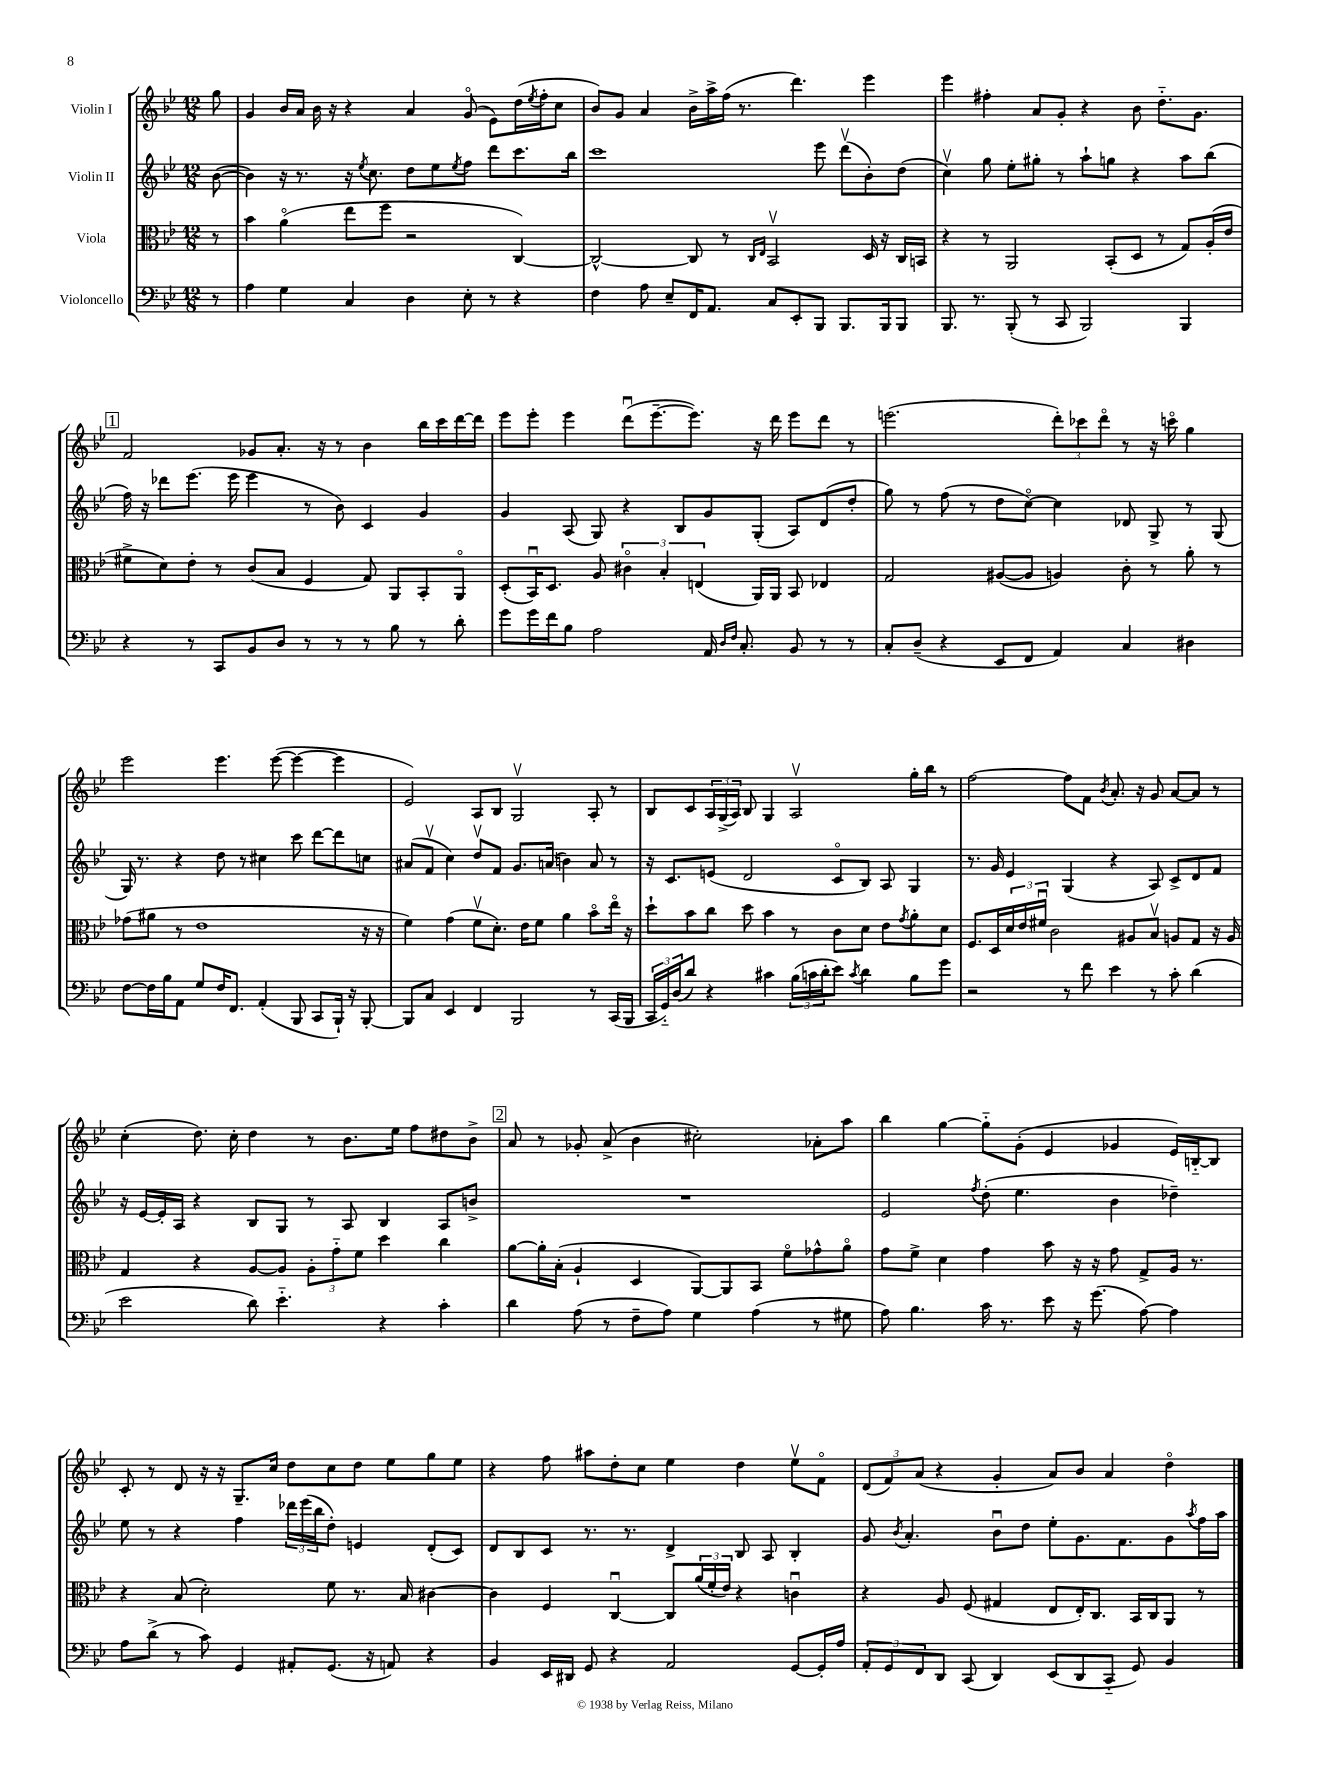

**kern	**kern	**kern	**kern
*part4	*part3	*part2	*part1
*staff4	*staff3	*staff2	*staff1
*I"Violoncello	*I"Viola	*I"Violin II	*I"Violin I
*clefF4	*clefC3	*clefG2	*clefG2
*k[b-e-]	*k[b-e-]	*k[b-e-]	*k[b-e-]
*M12/8	*M12/8	*M12/8	*M12/8
=	=	=	=
8r	8r	([8b-\	8gg\
=1	=1	=1	=1
4A\	4b-\	4b-\])	4g/
4G\	(4a\	16r	16b-/LL
.	.	8.r	16a/JJ
.	.	.	16b-\
.	.	.	16r
4C/	8ee-\L	16r	4r
.	.	8qee-/	.
.	.	8.cc\	.
.	8ff\J	.	.
4D\	2r	8dd\L	4a/
.	.	8ee-\	.
.	.	8qee-/	.
8E-'\	.	8ff\J	(8g/
8r	.	8ddd\L	8e-\L)
4r	[4C/)	8.ccc\	(16dd\L
.	.	.	8qee-/
.	.	.	16ff'\J
.	.	.	8cc\J
.	.	16bb-\Jk	.
=2	=2	=2	=2
4F\	2C^^/_	1ccc	8b-/L)
.	.	.	8g/J
8A\	.	.	4a/
8E-~/L	.	.	.
16FF/K	8C/]	.	16b-^\LL
8.AA/J	.	.	16aa^\
.	8r	.	(16ff\JJ
.	.	.	8.r
.	16qqC/LL	.	.
.	16qqE-/JJ	.	.
8C/L	2BB-v/	.	.
8EE-'/	.	.	4.ddd\)
8BBB-/J	.	8eee-\	.
8.BBB-/L	.	(8dddv\L	.
.	16D/	8b-'\)	4eee-\
16BBB-/k	16r	.	.
8BBB-/J	16C/LL	(8dd\J	.
.	16BBn/JJ	.	.
=3	=3	=3	=3
8.BBB-/	4r	4ccv\)	4eee-\
8.r	.	.	.
.	8r	8gg\	4ff#X'\
(8BBB-'/	2AA/	8ee-'\L	.
8r	.	8gg#X'\J	8a/L
8CC/	.	8r	8g'/J
2BBB-/)	.	8aa`\L	4r
.	(8BB-'/L	8ggn\J	.
.	8D/J	4r	8b-\
.	8r	.	8.dd\L
4BBB-/	8G/L)	8aa\L	.
.	.	.	8.g\J
.	(16A'/L	(8bb-\J	.
.	16e-/JJ	.	.
!!LO:LB:g=z
!!LO:REH:place=s1:t=1
=4	=4	=4	=4
4r	8f#X^\L	16ff\)	2f/
.	.	16r	.
.	8d\)	8ddd-X\L	.
8r	8e-'\J	(8.eee-\J	.
8CC/L	8r	.	.
.	.	16eee-\	.
8BB-/	(8c/L	4eee-\	8g-X/L
8D/J	8B-/J	.	8.a'/J
8r	4F/	8r	.
.	.	.	16r
8r	.	8b-\)	8r
8r	8G/)	4c/	4b-\
8B-\	8AA/L	.	.
8r	8BB-'/	4g/	16bb-\LL
.	.	.	16ccc\
8d'\	8AA/J	.	[16ddd\
.	.	.	16ddd\JJ]
=5	=5	=5	=5
8g\L	(8D'/L	4g/	8eee-\L
16g\L	16BB-u/K)	.	8eee-'\J
16f\J	8.D/J	.	.
8B-\J	.	(8A/	4eee-\
2A\	8A/	8G/)	.
.	6c#X\	4r	(8dddu\L
.	.	.	[8.eee-~\
.	6B-'/	.	.
.	.	8B-/L	.
.	.	.	8.eee-\J])
.	(6En/	.	.
16AA/	.	8g/	.
16qqD/LL	.	.	.
16qqF/JJ	.	.	.
8.C'/	.	.	.
.	16AA/LL)	(8G'/J	16r
.	16AA/JJ	.	16ddd\
8BB-/	8BB-/	8A/L)	8eee-\L
8r	4E-X/	(8d/	8ddd\J
8r	.	8dd'/J	8r
=6	=6	=6	=6
8C'/L	2G/	8gg\)	(2.eeen\
(8D~/J	.	8r	.
4r	.	(8ff\	.
.	.	8r	.
8EE-/L	([8A#X/L	8dd\L	.
8FF/J	8A#/J]	[8cc\J)	.
4AA/)	4An/)	4cc\]	12ddd'\L)
.	.	.	12ccc-X\
.	.	.	12ddd\J
4C/	8c'\	8d-X/	8r
.	8r	8G^/	16r
.	.	.	16cccn\
4D#X\	8a'\	8r	4gg\
.	8r	(8G/	.
!!LO:LB:g=z
=7	=7	=7	=7
[8F\L	(8g-X\L	16G/)	2eee-\
.	.	8.r	.
16F\L]	8a#X\J	.	.
16B-\J	.	.	.
8AA\J	8r	4r	.
8G/L	1e-	.	.
16F/K	.	8dd\	4.eee-\
8.FF/J	.	.	.
.	.	8r	.
(4AA'/	.	4cc#X\	.
.	.	.	([8eee-\
8BBB-/	.	8ccc\	4eee-\_
8CC/L	.	[8ddd\L	.
16BBB-`/Jk)	.	8ddd\]	4eee-\]
16r	.	.	.
[8BBB-'/	16r	8ccn\J	.
.	16r	.	.
=8	=8	=8	=8
8BBB-/L]	4f\)	(8a#X/L	2e-/)
8C/J	.	8fv/J	.
4EE-/	(4g\	4cc\)	.
4FF/	8fv\L	8ddv/L	8A/L
.	8.d'\J)	8f/J	8B-/J
2BBB-/	.	8.g/L	2Gv/
.	16e-\KL	.	.
.	8f\J	.	.
.	.	(16an/Jk	.
.	4a\	4bn\)	.
8r	8b-\L	8a/	8A'/
(16CC/LL	16ee-\Jk	8r	8r
16BBB-/JJ	16r	.	.
=9	=9	=9	=9
24CC/LL	8dd`\L	16r	8B-/L
24GG/)	.	.	.
.	.	8.c/L	.
(24D/J	.	.	.
8d/J)	8b-\	.	8c/
4r	8cc\J	(8en/J	24A/L
.	.	.	(24G^/
.	.	.	24A/JJ)
.	8dd\	2d/	8B-/
4c#X\	4b-\	.	4G/
(24B-\LL	8r	.	2Av/
24cn\	.	.	.
24d'\J	.	.	.
8e-\J)	8c\L	8c/L	.
8qc/	.	.	.
4d\	8d\J	8B-/J)	.
.	8e-\L	8A/	.
.	8qg/	.	.
8B-\L	8a'\	4G/	16gg'\LL
.	.	.	16bb-\JJ
8g\J	8d\J	.	8r
=10	=10	=10	=10
2r	8.F/L	8.r	[2ff\
.	16D/L	16g/	.
.	24d/	4e-/	.
.	24e-/	.	.
.	24f#Xu/JJ	.	.
.	2c\	.	.
8r	.	(4G/	8ff\L]
8f\	.	.	8f\J
.	.	.	8qb-/
4e-\	.	4r	8.a'/
.	8A#X/L	.	.
.	.	.	16r
8r	8B-v/J	8A/)	8g/
8c'\	8An/L	8c^/L	[8a/L
(4d\	8G/J	8d/	8a/J]
.	16r	8f/J	8r
.	16A/	.	.
!!LO:LB:g=z
=11	=11	=11	=11
2e-\	4G/	16r	(4cc'\
.	.	[16e-/LL	.
.	.	16e-'/]	.
.	.	16A/JJ	.
.	4r	4r	8.dd\)
.	.	.	16cc'\
8d\)	[8A/L	8B-/L	4dd\
4.e-\	8A/J]	8G/J	.
.	12A'\L	8r	8r
.	12g\	.	.
.	.	8A/	8.b-\L
.	12f\J	.	.
4r	4dd\	4B-/	.
.	.	.	16ee-\Jk
.	.	.	8ff\L
4c'\	4cc\	8A/L	8dd#X\
.	.	8bn^/J	8b-^\J
!!LO:REH:place=s1:t=2
=12	=12	=12	=12
4d\	[8a\L	1.r	8a/
.	16a'\L]	.	8r
.	(16B-'\JJ	.	.
(8A\	4A`/	.	8g-X'/
8r	.	.	(8a^/
8F~\L	4D/	.	4b-\
8A\J)	.	.	.
4G\	[8AA/L)	.	2cc#X'\)
.	8AA/]	.	.
(4A\	8BB-/J	.	.
.	8f\L	.	.
8r	8g-X^^\	.	8a-X'\L
8G#X\	8a\J	.	8aa\J
=13	=13	=13	=13
8A\)	8g\L	2e-/	4bb-\
4.B-\	8f^\J	.	.
.	4d\	.	[4gg\
.	.	8qff/	.
16c\	4g\	(8dd'\	8gg\L]
8.r	.	.	.
.	.	4.ee-\	(8g'\J
8e-\	8b-\	.	4e-/
16r	16r	.	.
(8.g\	16r	.	.
.	8g\	4b-\	4g-X/
[8A\)	8G^/L	.	.
4A\]	16A/Jk	4dd-X~\)	16e-/LL)
.	8.r	.	[16Bn/J
.	.	.	8B/J]
!!LO:LB:g=z
=14	=14	=14	=14
8A\L	4r	8ee-\	8c'/
(8d^\J	.	8r	8r
8r	(8B-/	4r	8d/
8c\)	2d'\)	.	16r
.	.	.	16r
4GG/	.	4ff\	8.G~/L
.	.	.	16cc/Jk
8AA#X'/L	.	24ddd-X\LL	8dd\L
.	.	(24eee-\	.
.	.	24bb-\J	.
(8.GG/J	8f\	8dd'\J)	8cc\
.	8.r	4en/	8dd\J
16r	.	.	.
8AAn/)	.	.	8ee-\L
.	16B-/	.	.
4r	[4c#X\	(8d'/L	8gg\
.	.	8c/J)	8ee-\J
=15	=15	=15	=15
4BB-/	4c#\]	8d/L	4r
.	.	8B-/	.
16EE-/LL	4F/	8c/J	8ff\
16DD#X/JJ	.	.	.
8GG/	.	8.r	8aa#X\L
4r	[4Cu/	.	8dd'\
.	.	8.r	.
.	.	.	8cc\J
2AA/	8C/L]	4d^/	4ee-\
.	(24a/L	.	.
.	24f'/	.	.
.	24e-/JJ)	.	.
.	4r	8B-/	4dd\
.	.	8A/	.
[8GG/L	4cnu\	4B-'/	8ee-v\L
16GG'/L]	.	.	8f\J
16A/JJ	.	.	.
=16	=16	=16	=16
12AA'/L	4r	8g/	(12d/L
12GG/	.	.	12f/)
.	.	8qb-/	.
.	.	4.a'/	.
12FF/	.	.	(12a/J
8DD/J	8A/	.	4r
(8CC/	(8F/	.	.
4DD/)	4G#X/	8b-u\L	4g'/
.	.	8dd\J	.
(8EE-/L	8E-/L	8ee-'\L	8a/L)
8DD/	16E-'/K)	8.g\	8b-/J
.	8.C/J	.	.
8CC/J	.	.	4a/
.	.	8.f\	.
8GG/)	16BB-/LL	.	.
.	16C/J	.	.
4BB-/	8AA/J	8g\	4dd\
.	.	8qaa/	.
.	8r	16ff\L	.
.	.	16aa\JJ	.
==	==	==	==
*-	*-	*-	*-
